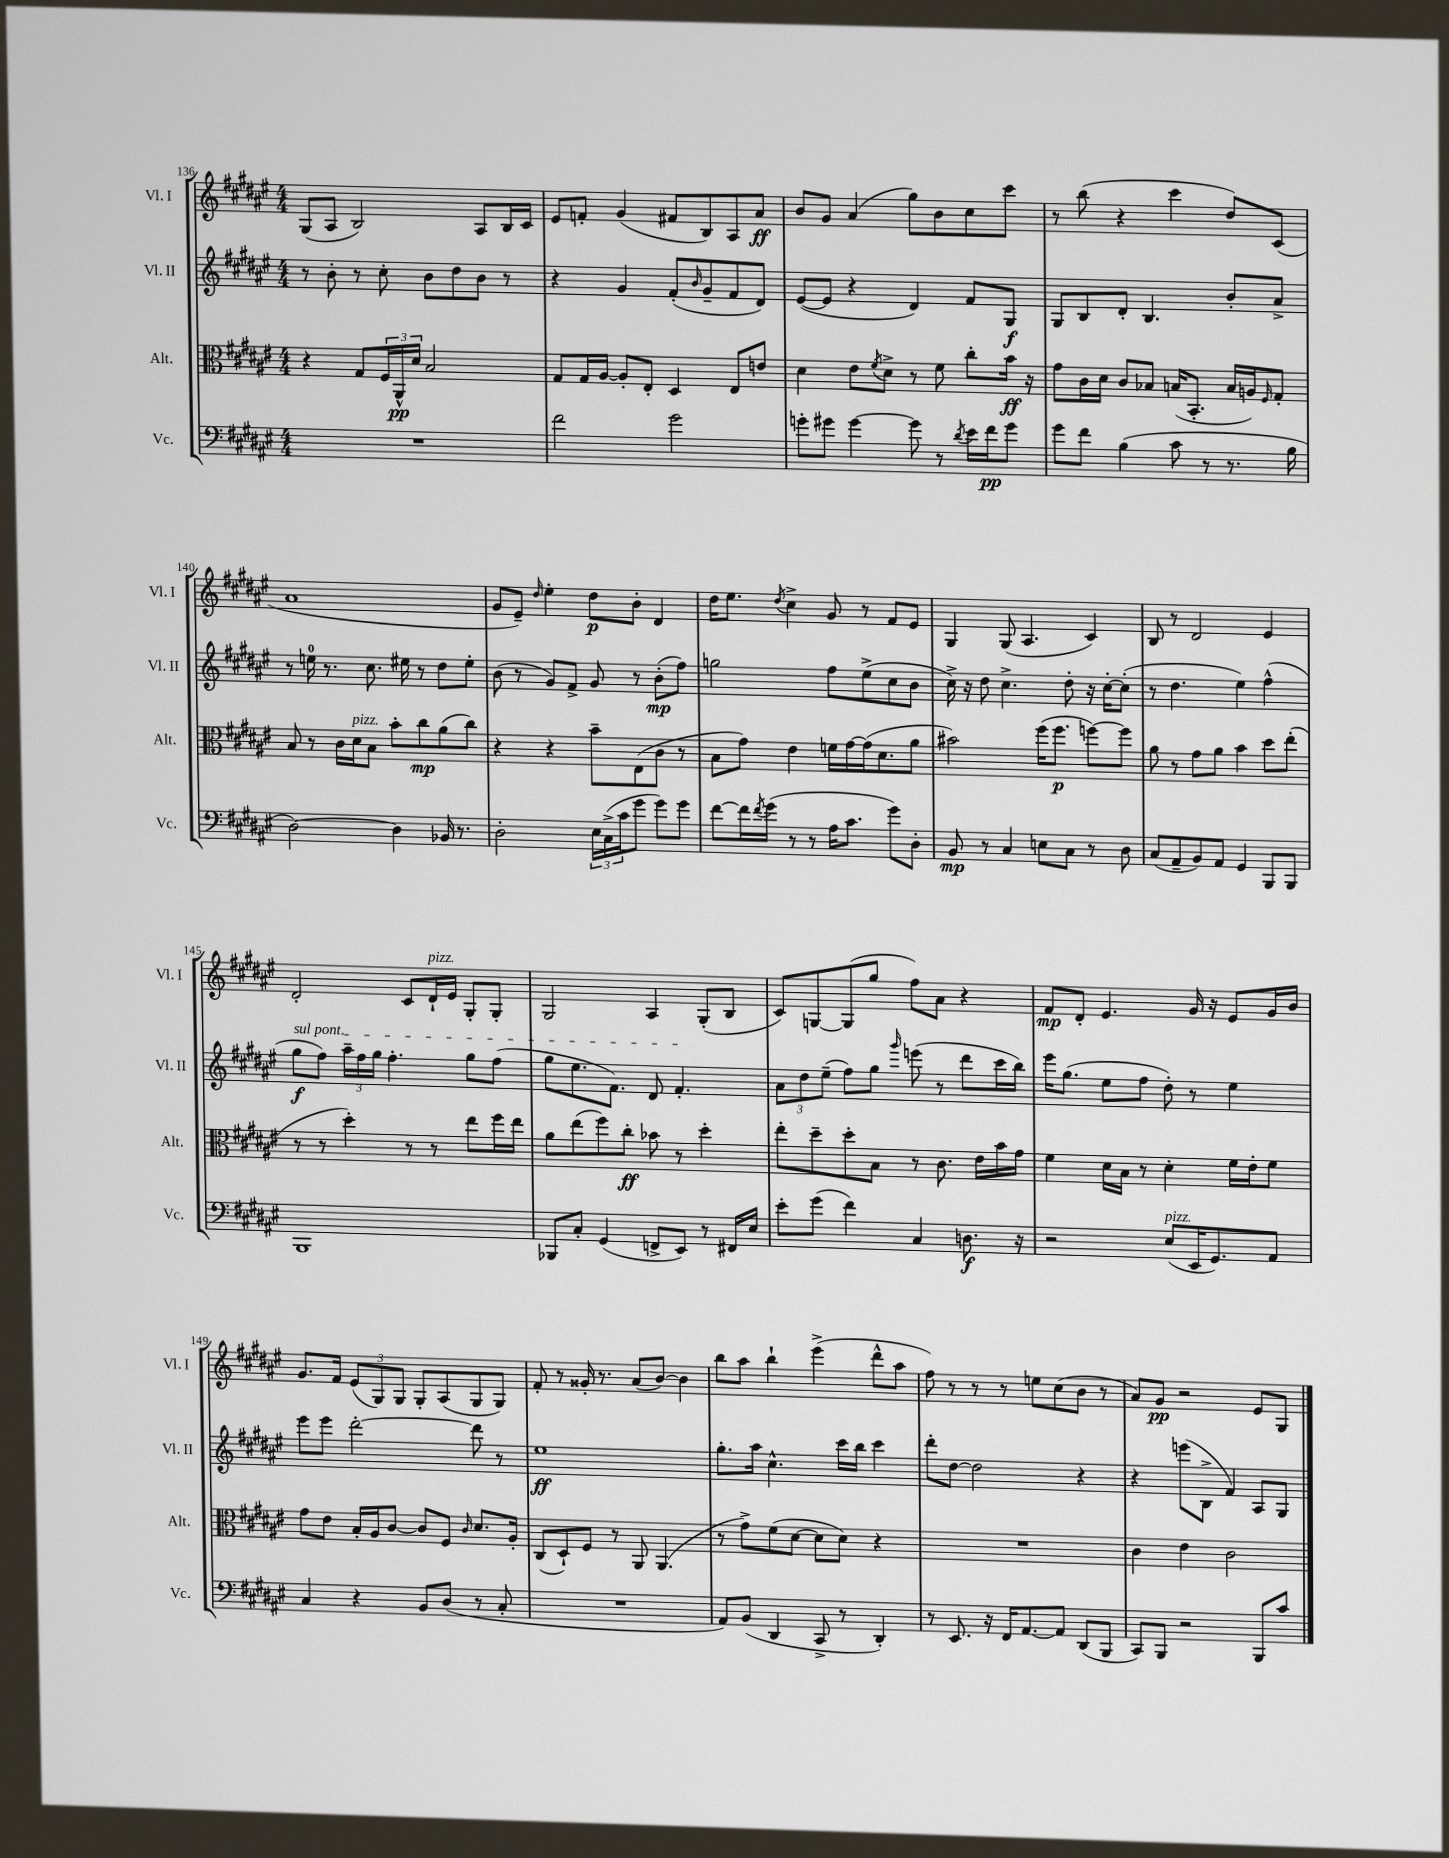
<<
\new StaffGroup <<
\new Staff = "s0" \with { instrumentName = "Vl. I" shortInstrumentName = "Vl. I" } {
    \clef treble \key fis \major \numericTimeSignature \time 4/4
    gis8( ais8 b2) ais8 b16 cis'16 |
    eis'8 f'8-. gis'4( fis'8 b8) ais8 ais'8\ff |
    b'8 gis'8 ais'4( gis''8) b'8 cis''8 cis'''8 |
    r8 b''8( r4 cis'''4 dis''8) cis'8( |
    ais'1 |
    gis'8 eis'8--) \grace { dis''16 } eis''4-. dis''8\p b'8-. dis'4 |
    dis''16 eis''8. \acciaccatura { dis''8 } cis''4-> gis'8 r8 fis'8 eis'8 |
    gis4 gis8( ais4. cis'4) |
    b8 r8 dis'2 eis'4 |
    dis'2-. cis'8 dis'16-!^\markup { \italic "pizz." } eis'16 gis8-. gis8-. |
    gis2 ais4 gis8-.( b8 |
    cis'8) g8~ g8( gis''8 fis''8) ais'8 r4 |
    fis'8\mp dis'8-. eis'4. gis'16 r16 eis'8 gis'16 b'16 |
    gis'8. fis'16 \tuplet 3/2 { eis'8( gis8) gis8 } gis8-. ais8( gis8 gis8) |
    fis'8-. r8 gisis'16-. r8. ais'8( b'8~) b'4 |
    b''8 ais''8 b''4-! eis'''4->( dis'''8-^ ais''8 |
    fis''8) r8 r8 r8 e''8 cis''8( b'8 r8 |
    ais'8) gis'8\pp r2 eis'8 gis8 \bar "|." |
}
\new Staff = "s1" \with { instrumentName = "Vl. II" shortInstrumentName = "Vl. II" } {
    \clef treble \key fis \major \numericTimeSignature \time 4/4
    r8 b'8-. r8 cis''8-. b'8 dis''8 b'8 r8 |
    r4 gis'4 fis'8-.( \grace { b'16 } gis'8-- fis'8 dis'8) |
    eis'8~( eis'8 r4 dis'4) fis'8 gis8\f |
    gis8 b8 dis'8-. b4. b'8-. ais'8-> |
    r8 e''16-0 r8. cis''8. eis''16 r8 dis''8 eis''8-. |
    b'8( r8 gis'8) fis'8-> gis'8 r8 b'8-.\mp( fis''8) |
    g''2 fis''8 eis''8->( cis''8 b'8 |
    cis''16->) r16 dis''8 cis''4.-> dis''8-. r16 cis''16~-. cis''8-.( |
    r8 dis''4. eis''4) fis''4-^( |
    \once \override TextSpanner.bound-details.left.text = \markup { \italic "sul pont." } gis''8\f\startTextSpan fis''8) \tuplet 3/2 { ais''16-- fis''16 gis''16 } fis''4.-. gis''8 fis''8( |
    gis''8 eis''8. fis'8.) dis'8 fis'4.-.\stopTextSpan |
    \tuplet 3/2 { ais'8 dis''8 eis''8--( } fis''8) gis''8 \grace { gis'''16 } e'''8( r8 dis'''8 cis'''16 b''16) |
    eis'''16 gis''8.( eis''8 fis''8 dis''8-.) r8 eis''4 |
    eis'''8 eis'''8 dis'''2~-. dis'''8 r8 |
    eis''1\ff |
    gis''8.-. ais''16 cis''4.-^ cis'''16 b''16 cis'''4 |
    dis'''8-. dis''8~ dis''2 r4 |
    r4 e'''8( b8-> fis'4) ais8 gis8 \bar "|." |
}
\new Staff = "s2" \with { instrumentName = "Alt." shortInstrumentName = "Alt." } {
    \clef alto \key fis \major \numericTimeSignature \time 4/4
    r4 gis8 \tuplet 3/2 { fis16 ais,16-^\pp dis'16 } b2 |
    gis8 gis16 ais16~ ais8-. eis8-. dis4 eis8 e'8 |
    dis'4 eis'8 \acciaccatura { fis'8 } dis'8-> r8 fis'8 cis''8-. b'16\ff r16 |
    gis'8 cis'16 dis'16 cis'8 bes8 b16( b,8.-. b16 a16) \grace { fis16 } gis8-. |
    b8 r8 cis'16 dis'16^\markup { \italic "pizz." } b8 b'8-. cis''8\mp ais'8( cis''8) |
    r4 r4 b'8-- eis8( cis'8 r8 |
    b8 gis'8) eis'4 f'16 gis'16~ gis'16( dis'8. ais'8 |
    bis'2) fis''16( fis''8.\p f''8~) f''8 |
    ais'8 r8 gis'8 ais'8 b'4 dis''8 eis''8-.( |
    r8 r8 dis''4-.) r8 r8 eis''8 fis''16 eis''16 |
    ais'8 eis''8( fis''8) cis''8-.\ff bes'8 r8 dis''4-. |
    eis''8-. dis''8-- dis''8-. b8 r8 cis'8. eis'16 b'16 gis'16 |
    fis'4 dis'16 b16 r8 dis'4-. fis'16 eis'16-. fis'8 |
    gis'8 eis'8 b16-. ais16 cis'8~ cis'8 fis8 \grace { cis'16 } dis'8. ais16-. |
    cis8( dis8-!) fis8 r8 ais,8 ais,4.( |
    r8 gis'8->) fis'8( dis'8~ dis'8 dis'8) r4 |
    R1 |
    cis'4 eis'4 cis'2 \bar "|." |
}
\new Staff = "s3" \with { instrumentName = "Vc." shortInstrumentName = "Vc." } {
    \clef bass \key fis \major \numericTimeSignature \time 4/4
    R1 |
    fis'2 gis'2 |
    g'8-. gis'8 gis'4~ gis'8 r8 \acciaccatura { dis'8 } eis'16 fis'16\pp gis'8 |
    gis'8 fis'8 b4( cis'8 r8 r8. b16 |
    dis2~) dis4 bes,16 r8. |
    dis2-. \tuplet 3/2 { eis16 cis16->( cis'16 } gis'8 gis'8) gis'8 |
    fis'8~ fis'16 \acciaccatura { fis'8 } gis'16( r8 r8 ais16 cis'8. gis'8) dis8-. |
    b,8\mp r8 cis4 e8 cis8 r8 dis8 |
    cis8( ais,8-- b,8) ais,8 gis,4 b,,8 b,,8 |
    b,,1 |
    bes,,8 cis8-. gis,4( f,8-> eis,8) r8 fis,16 eis16 |
    eis'8-. gis'8( fis'4) cis4 d8.\f r16 |
    r2 eis8^\markup { \italic "pizz." }( eis,16 gis,8.) ais,8 |
    cis4 r4 b,8 dis8( r8 cis8-. |
    R1 |
    ais,8) b,8( dis,4 cis,8-> r8 dis,4-.) |
    r8 eis,8. r16 fis,16 ais,8.~ ais,8 dis,8( b,,8 |
    cis,8) b,,8 r2 b,,8 cis'8 \bar "|." |
}
>>
>>
\layout { \context { \Score currentBarNumber = #136 } }
